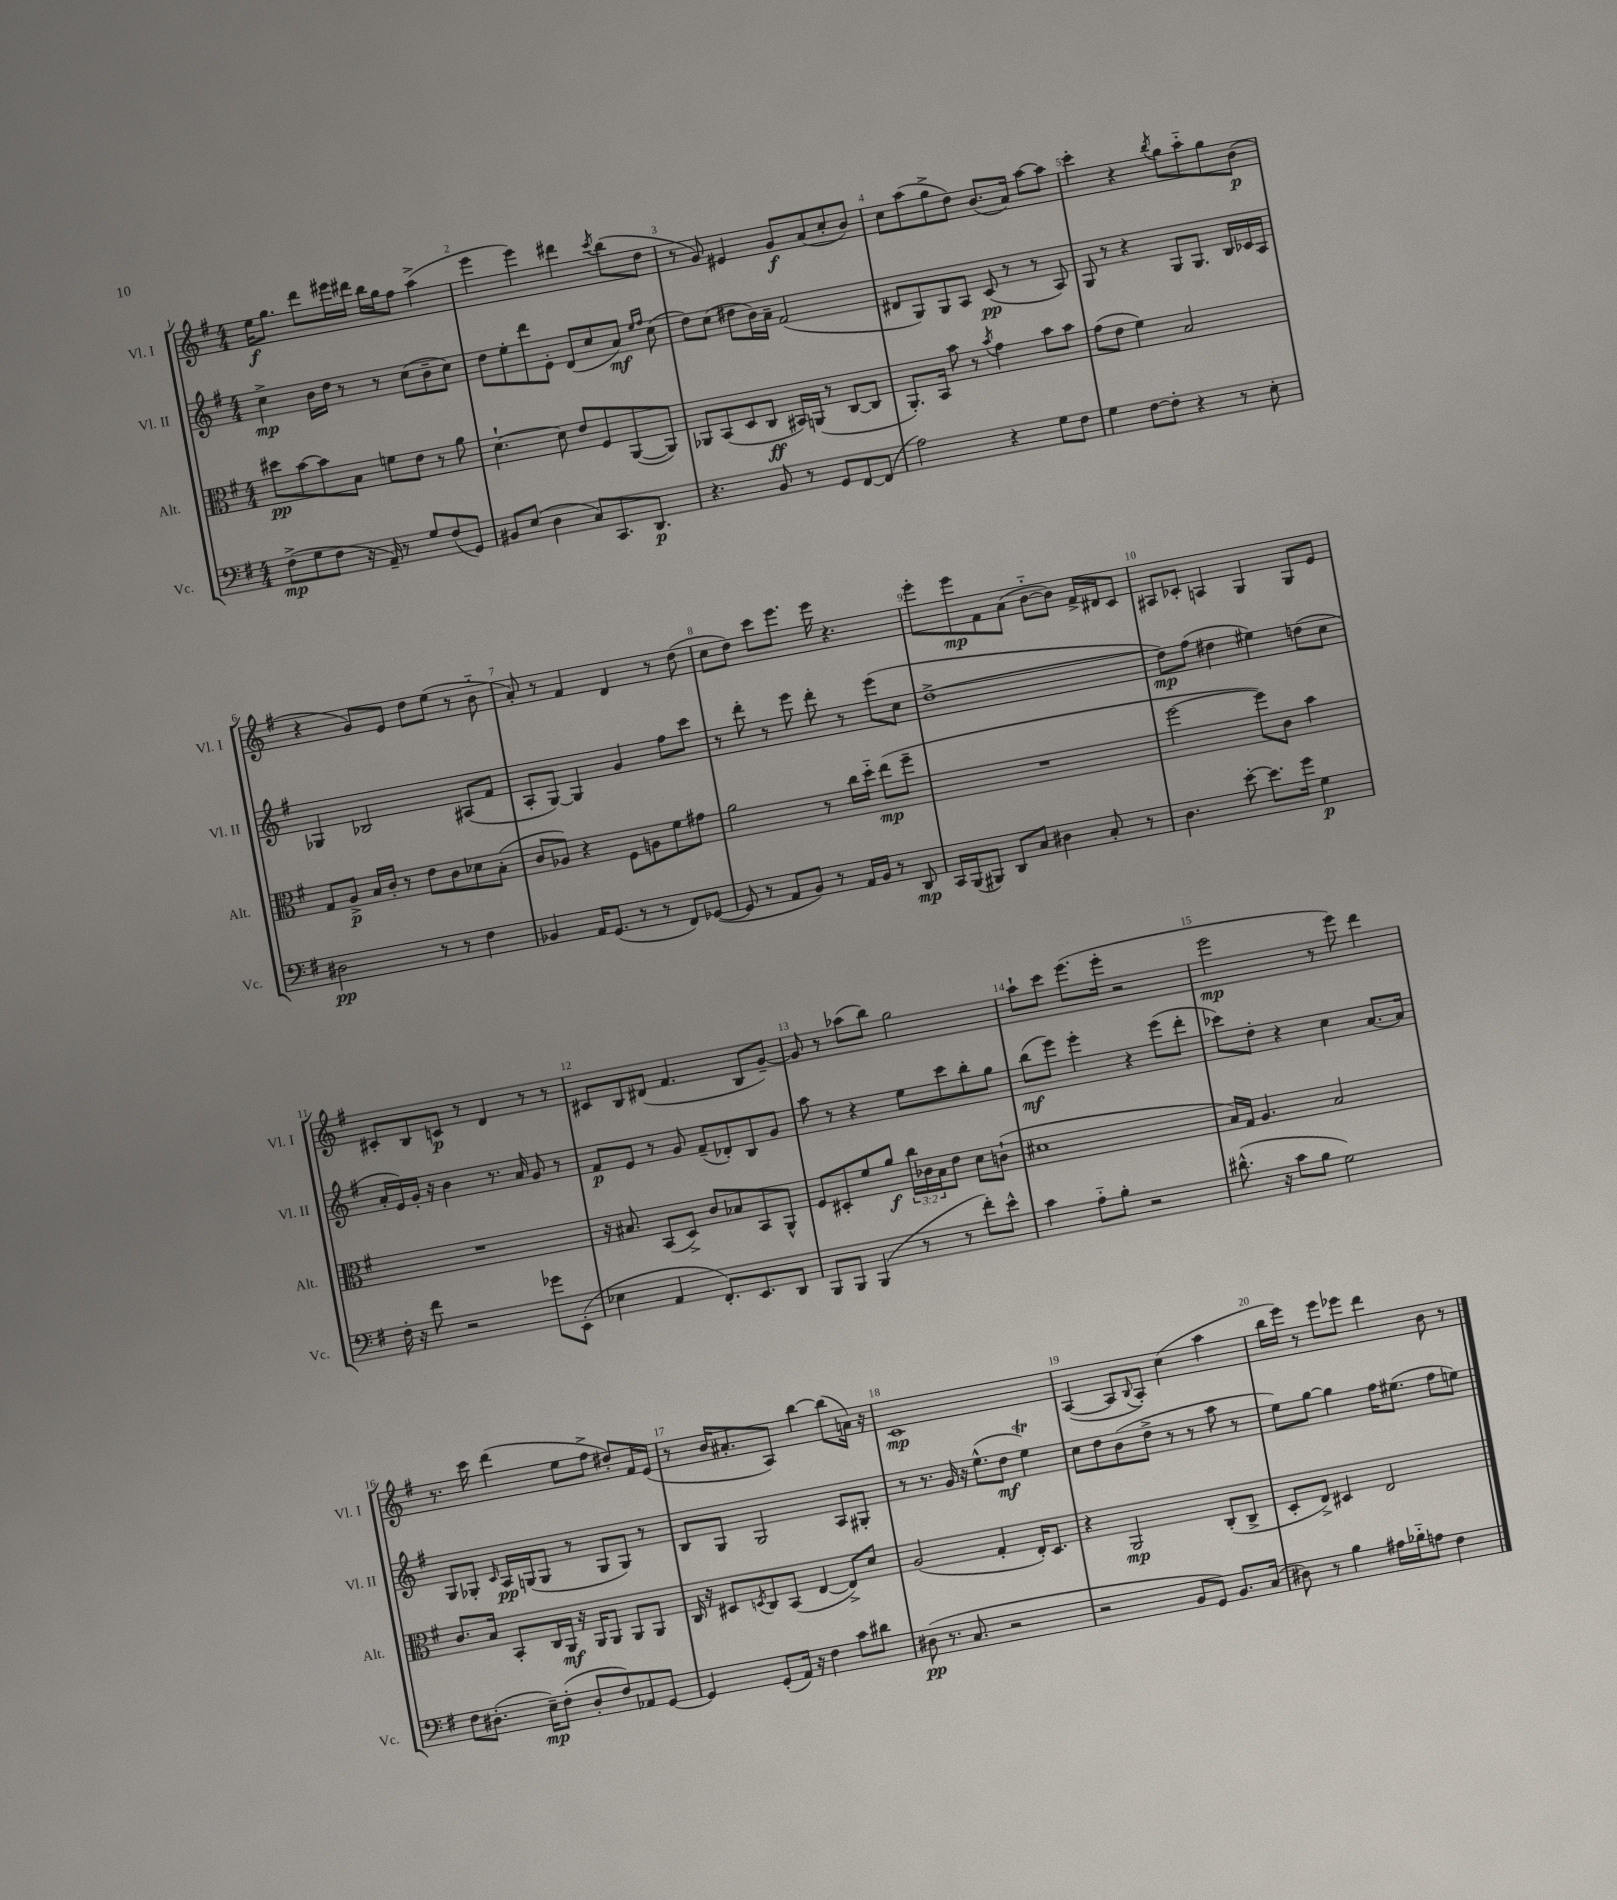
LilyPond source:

<<
\new StaffGroup <<
\new Staff = "s0" \with { instrumentName = "Vl. I" shortInstrumentName = "Vl. I" } {
    \clef treble \key g \major \numericTimeSignature \time 4/4
    e''16\f g''8. d'''8 eis'''16 dis'''16 b''16 g''16 fis''8 a''4->( |
    e'''4 e'''4) dis'''4 \acciaccatura { c'''8 } b''8( d''8 |
    r8 g'8) eis'4 g'8\f a'8( c''8-. b'8) |
    c''8 a''8( g''8-> d''8) b'8.( a'16) a''8~ a''8 |
    c'''4-. r4 \acciaccatura { b''8 } g''8 a''8-_ g''8 b'8\p( |
    r4 g'8) e'8 d''8 e''8( r8 b'8-_ |
    a'8-.) r8 fis'4 d'4 r8 d''8( |
    c''8 d''8) c'''8 e'''8. e'''16 r4. |
    e'''8-. e'''8\mp fis'8 a'8( b'8~-_ b'8) fis'16-> dis'16 c'8 |
    ais8 ces'8-. a4 g4 g8 e'8 |
    cis'8-. b8 c'8\p r8 d'4 r8 r8 |
    cis'8 b8 dis'8( fis'4. b8 g'8~--) |
    g'8 r8 aes''8( b''8) g''2 |
    a''8-! c'''8 e'''8.( e'''16-. r2 |
    e'''2\mp r8 e'''8) d'''4 |
    r8. c'''16 d'''4( e''8 fis''8-> dis''8-.) fis'16 e'16( |
    r8 b'16 ais'8.-. a8) b''4~ b''8( a'16) r16 |
    c'1\mp |
    a4~( a8 \appoggiatura { b8 } a8-.) c''4( a''4 |
    b''16 e'''16) r8 e'''8 ees'''8 d'''4 b'8 r8 \bar "|." |
}
\new Staff = "s1" \with { instrumentName = "Vl. II" shortInstrumentName = "Vl. II" } {
    \clef treble \key g \major \numericTimeSignature \time 4/4
    c''4->\mp b'16 d''16 r8 r8 c''8( b'8-- c''8) |
    d''8 e''8-. d'''8 e'8-. d'8( c''8 a'8\mf) \grace { e''16 fis''16 } c''8( |
    d''8) c''8( dis''8 b'16) a'16-- fis'2( |
    dis'8 g8) g8 a8 c'8\pp( r8 r8 a8) |
    g8 r8 r4 g8 g8. b16 ces'16 a16 |
    ges4 bes2 ais8( fis'8 |
    a8-. g8~) g4 g'4 fis''8 c'''8 |
    r8 d'''8-. r8 e'''8 d'''8-. r8 e'''8( c''8 |
    d''1~-> |
    d''8\mp) fis''8( dis''4 eis''4) d''8( c''8 |
    a'16-. e'16) g'16-. r16 b'4 r8. a'16 g'8 r8 |
    fis'8\p e'8 r8 g'8 fis'8--( des'8-.) b8 g'8 |
    a''8 r8 r4 e''8 c'''8 b''8-. g''8 |
    b''8\mf( e'''8) e'''4-. r4 e'''8( d'''8-. |
    ces'''8) d''8-. r4 c''4 a'8.~ a'16 |
    g8 ges8-. \grace { c'16 } a16\pp g16( g8 r8 g8 g8) r8 |
    b8 g8 g2 a8 gis8-. |
    r8 r8. g'16 r16 e''8.-^( d''8\mf e''4\trill) |
    c''8 d''8 b'8( d''8-> r8 r8 a''8 r8 |
    e''8) g''8~ g''4 fis''16 eis''8.( fis''8 e''8) \bar "|." |
}
\new Staff = "s2" \with { instrumentName = "Alt." shortInstrumentName = "Alt." } {
    \clef alto \key g \major \numericTimeSignature \time 4/4 \override Staff.TupletNumber.text = #tuplet-number::calc-fraction-text
    dis''8\pp b'8~ b'8 b8 f'8 e'8 r8 a'8 |
    d'4.~-! d'8 e'8 fis8 a,8~( a,8) |
    aes,8 b,8( d8 c8\ff bis,16) a,16( r8 c8~ c8 |
    a,8.-.) b,16 b'8 r8 \acciaccatura { b'8 } g'4 b'8 b'8 |
    g'8( e'8 fis'4) b2 |
    g8 a8->\p b16 c'16-. r8 e'8 c'8 des'8 b8-.( |
    c'8 aes8) r4 fis8 a8 fis'8 gis'8 |
    a'2 r8 c''16 d''16-_ e''8\mp( fis''8-- |
    R1 |
    fis''2~ fis''8) c'8 b'4 |
    R1 |
    r16 bis8. b,8( d8->) c'8 bes8 b,8 a,8-^ |
    fis8 dis8-. fis'8 a'8\f \tuplet 3/2 { c''16 ces'16 b16 } e'8 d'8 c'8-!( |
    dis'1 |
    b16) g16 a4. b2 |
    c'8. b16 b,8-. c16 a,16\mf r16 a,16 a,8 a,8 a,8 |
    c16 r16 dis8 \acciaccatura { d8 } c8 b,8( e4~ e8->) d'8 |
    a2( g4-. e16-.) d8. |
    r4 a,2\mp c8-.( c8-> |
    d8-. e8->) dis4 e2 \bar "|." |
}
\new Staff = "s3" \with { instrumentName = "Vc." shortInstrumentName = "Vc." } {
    \clef bass \key g \major \numericTimeSignature \time 4/4
    fis8->\mp( g8 fis8 r16 a,16--) r8 g8 fis8( g,8) |
    bis,8 e8( d4 c8) c,8. d,8.\p |
    r4. b,8 r8 g,8 fis,8~ fis,8( |
    a2) r4 g8 fis8 |
    g4 fis8~ fis8-. r4 r8 e8-. |
    dis2\pp r8 r8 fis4 |
    bes,4 a,16 g,8.( r8 r8 fis,8) ges,8~( |
    ges,8 r8 a,8 b,8) r8 a,16 b,16 r8 d,8\mp |
    c,16 b,,16( bis,,8) d,8 c8 dis4 c8-. r8 |
    d4. e'8~-. e'8. g'16 g4\p |
    fis16-. r16 fis'8 r2 ges'8 e,8-.( |
    ees4 a,4 fis,8.-.) e,8. d,8 |
    b,,8 b,,8 b,,4( r8 r8 fis'8-.) e'8-^ |
    c'4 a8-_ b8-. r2 |
    dis'8.-^( r16 c'8 b8 g2) |
    fis8 dis8.-.( e16--\mp) fis8-.( dis8-. fis8) aes,8 g,8~ |
    g,4 g,8-.( a,16) r16 fis4 c'8 dis'8 |
    dis8\pp( r8. c8. r2 |
    r2 b,8 g,8) b,8. c16( |
    dis8) r8 b4 ais16 bes16-_ a8 fis4 \bar "|." |
}
>>
>>
\layout { \context { \Score \override BarNumber.break-visibility = ##(#f #t #t) barNumberVisibility = #all-bar-numbers-visible } }
